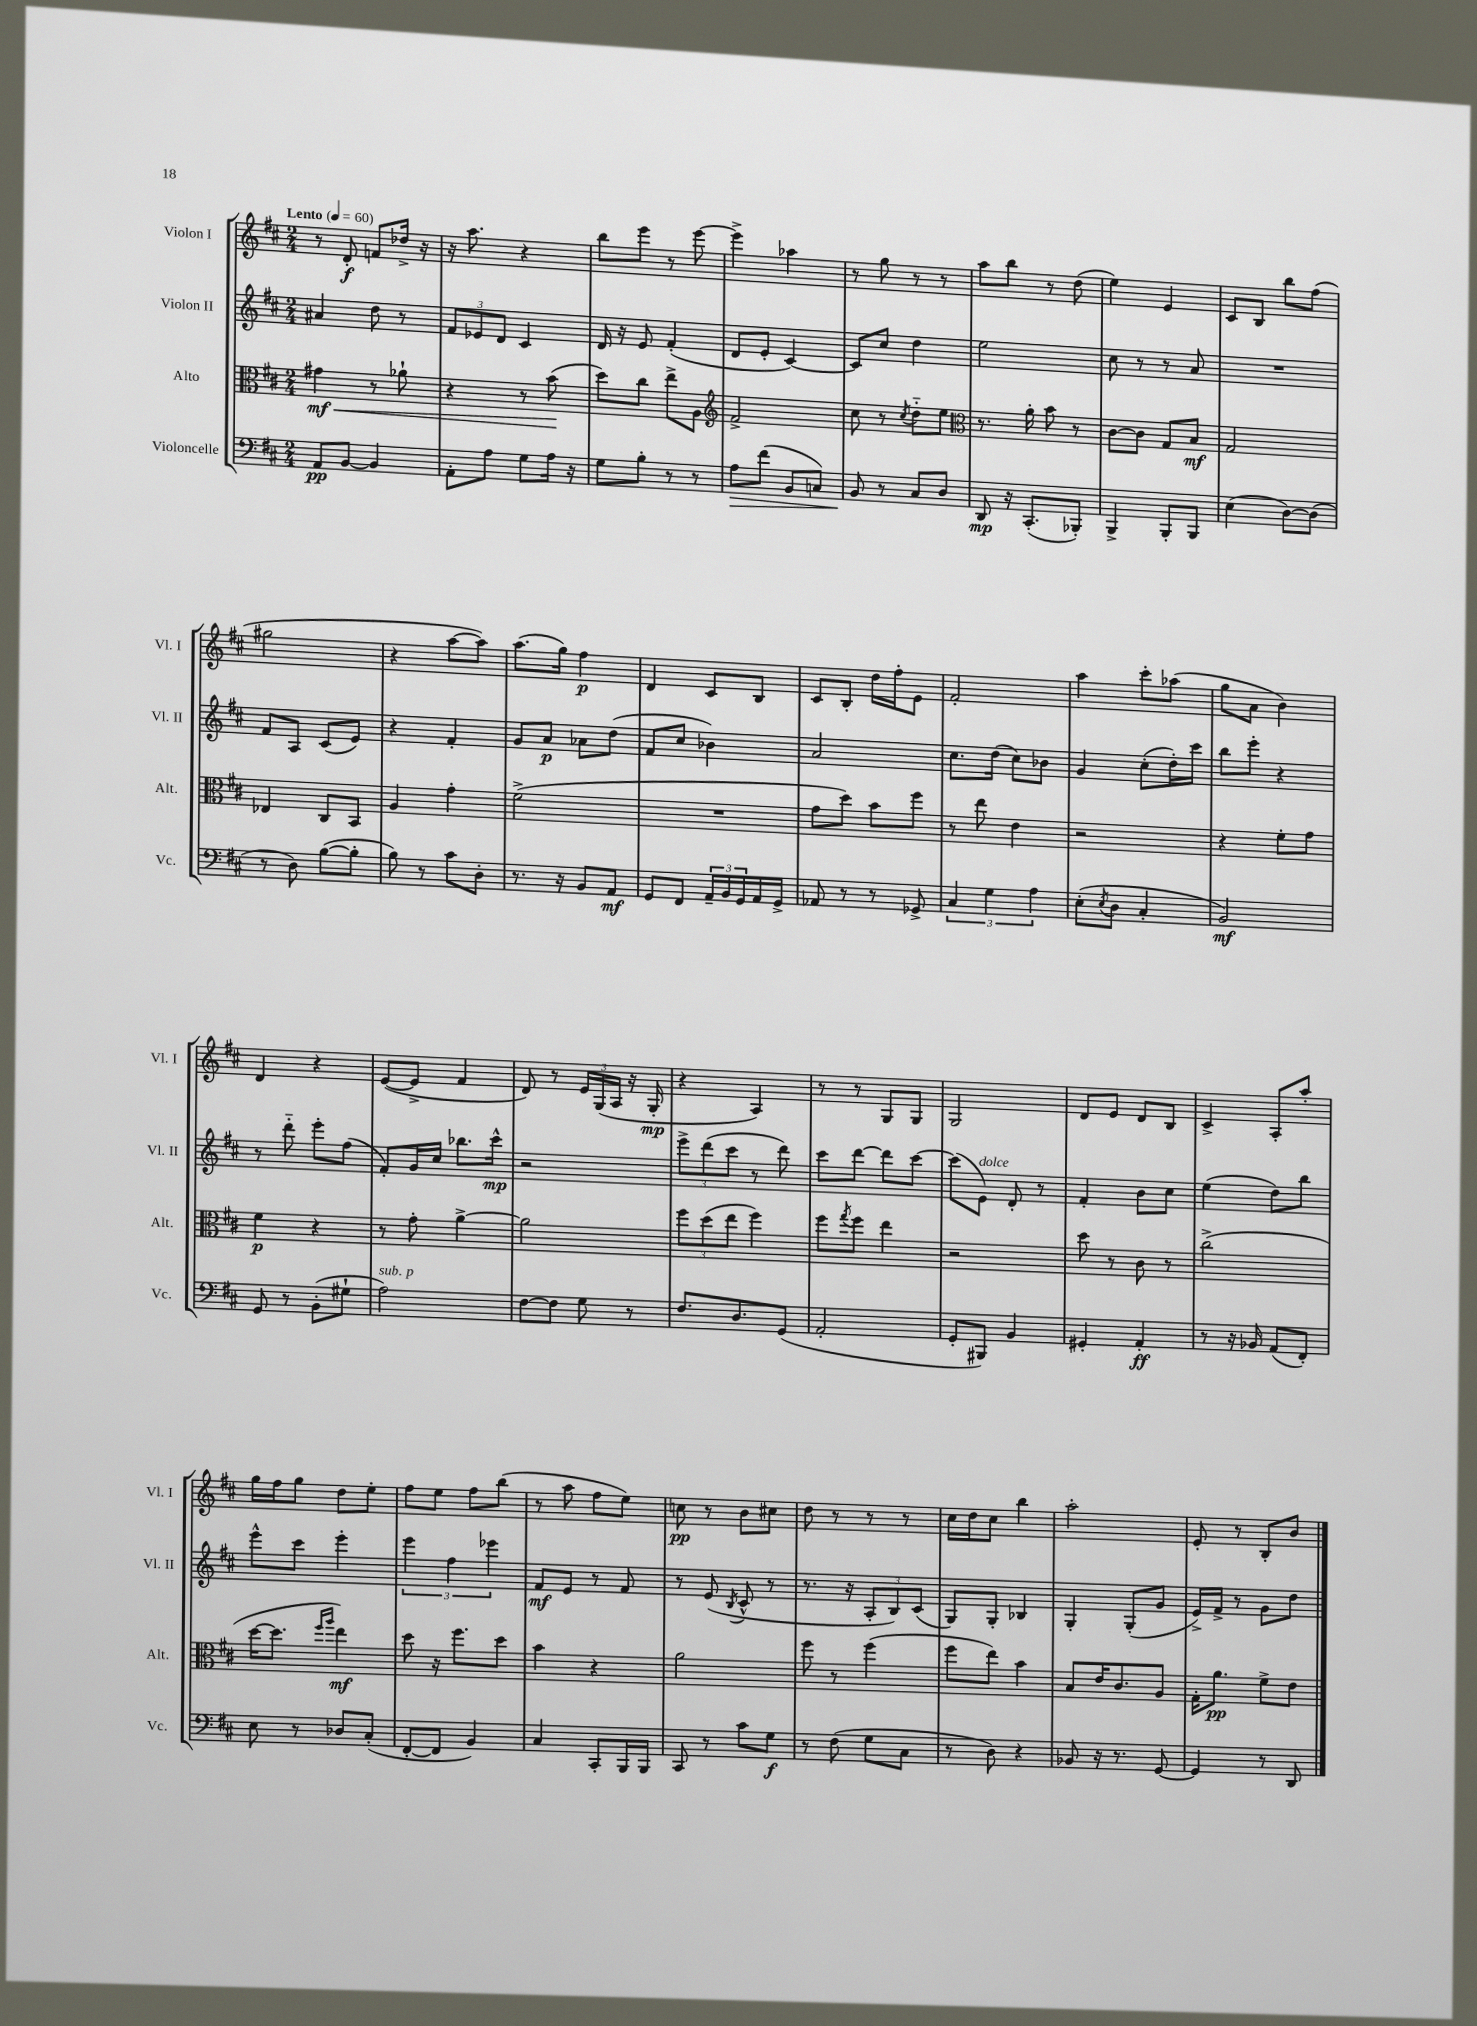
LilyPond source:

<<
\new StaffGroup <<
\new Staff = "s0" \with { instrumentName = "Violon I" shortInstrumentName = "Vl. I" } {
    \clef treble \key d \major \numericTimeSignature \time 2/4 \tempo "Lento" 4 = 60
    r8 d'8-.\f f'8 des''16-> r16 |
    r16 a''8. r4 |
    b''8 e'''8 r8 e'''8~ |
    e'''4-> aes''4 |
    r8 g''8 r8 r8 |
    a''8 b''8 r8 d''8( |
    e''4) e'4 |
    cis'8 b8 b''8 fis''8( |
    gis''2 |
    r4 a''8~ a''8) |
    a''8.( g''16) fis''4\p |
    d'4 cis'8 b8 |
    cis'8 b8-. d''16 fis''16-. e'8 |
    fis'2-. |
    a''4 cis'''8-. aes''8( |
    g''8 a'8 b'4) |
    d'4 r4 |
    e'8~( e'8-> fis'4 |
    d'8) r8 \tuplet 3/2 { e'16 g16( a16 } r16 g16-.\mp |
    r4 a4) |
    r8 r8 g8 g8 |
    g2 |
    d'8 e'8 d'8 b8 |
    cis'4-> a8-. a''8-. |
    g''16 fis''16 g''8 d''8 e''8-. |
    fis''8 e''8 fis''8 b''8( |
    r8 a''8 fis''8 e''8) |
    c''8\pp r8 b'8 cis''8 |
    d''8 r8 r8 r8 |
    cis''16 d''16 cis''8 b''4 |
    a''2-. |
    e'8-. r8 b8-. b'8 \bar "|." |
}
\new Staff = "s1" \with { instrumentName = "Violon II" shortInstrumentName = "Vl. II" } {
    \clef treble \key d \major \numericTimeSignature \time 2/4
    ais'4 d''8 r8 |
    \tuplet 3/2 { fis'8 ees'8 d'8 } cis'4 |
    d'16 r16 e'8 fis'4-.( |
    d'8 e'8-. cis'4~) |
    cis'8 cis''8 d''4 |
    e''2 |
    cis''8 r8 r8 a'8 |
    R2 |
    fis'8 a8 cis'8( e'8) |
    r4 fis'4-. |
    g'8 a'8\p aes'8 d''8( |
    fis'8 cis''8 bes'4) |
    a'2 |
    cis''8. d''16( cis''8) bes'8 |
    g'4 cis''8-.( d''16-.) cis'''16 |
    b''8 e'''8-. r4 |
    r8 d'''8-_ e'''8-. fis''8( |
    fis'8-.) g'16 cis''16 bes''8. cis'''16-^\mp |
    r2 |
    \tuplet 3/2 { e'''8-> d'''8( cis'''8 } r8 d'''8) |
    cis'''8 d'''8~ d'''8 cis'''8~ |
    cis'''8( e'8^\markup { \italic "dolce" }) d'8-. r8 |
    fis'4-. b'8 cis''8 |
    e''4( d''8) b''8 |
    e'''8-^ cis'''8 e'''4-. |
    \tuplet 3/2 { e'''4 fis''4 ees'''4 } |
    fis'8\mf e'8 r8 fis'8 |
    r8 e'8( \acciaccatura { b8 } cis'8-^ r8 |
    r8. r16 \tuplet 3/2 { a8-. b8) cis'8( } |
    g8) g8-. bes4 |
    g4-. g8-.( g'8 |
    e'16->) fis'16-> r8 g'8 d''8 \bar "|." |
}
\new Staff = "s2" \with { instrumentName = "Alto" shortInstrumentName = "Alt." } {
    \clef alto \key d \major \numericTimeSignature \time 2/4
    gis'4\mf\< r8 aes'8-! |
    r4 r8 b'8\!( |
    d''8) cis''8 e''8-> a8 |
    \clef treble fis'2-> |
    cis''8 r8 \acciaccatura { cis''8 } d''8-_ e''8 |
    \clef alto r8. a'16-. b'8 r8 |
    cis'8~ cis'8 g8 b8\mf |
    g2 |
    ees4 cis8 b,8 |
    a4 g'4-. |
    fis'2->( |
    R2 |
    g'8 d''8) b'8 fis''8 |
    r8 e''8 e'4 |
    r2 |
    r4 fis'8-. g'8 |
    fis'4\p r4 |
    r8 g'8-. a'4~-> |
    a'2 |
    \tuplet 3/2 { fis''8 d''8( e''8 } fis''4) |
    fis''8 \acciaccatura { g''8 } fis''8 e''4 |
    r2 |
    d''8 r8 cis'8 r8 |
    cis''2->( |
    d''16~ d''8. \grace { fis''16 a''16 } e''4\mf) |
    d''8 r16 fis''8. d''8 |
    b'4 r4 |
    a'2 |
    fis''8 r8 fis''4( |
    fis''8 e''8) b'4 |
    b8 e'16 cis'8. a8 |
    g16-. a'8.\pp fis'8-> e'8 \bar "|." |
}
\new Staff = "s3" \with { instrumentName = "Violoncelle" shortInstrumentName = "Vc." } {
    \clef bass \key d \major \numericTimeSignature \time 2/4
    a,8\pp b,8~ b,4 |
    a,8-. a8 g8 a16 r16 |
    g8 b8-. r8 r8 |
    a8\> fis'8( b,8 c8) |
    b,8\! r8 cis8 d8 |
    d,8\mp r16 cis,8.-.( bes,,8-.) |
    b,,4-> b,,8-. b,,8 |
    e4( d8~) d8( |
    r8 d8) b8~( b8-. |
    b8) r8 cis'8 d8-. |
    r8. r16 b,8 a,8\mf |
    g,8 fis,8 \tuplet 3/2 { a,16-- b,16 g,16 } a,16 g,16-> |
    aes,8 r8 r8 ges,8-> |
    \tuplet 3/2 { cis4 g4 a4 } |
    e8-.( \acciaccatura { e8 } d8 cis4-. |
    b,2\mf) |
    g,8 r8 b,8-.( gis8-! |
    a2^\markup { \italic "sub. p" }) |
    fis8~ fis8 g8 r8 |
    fis8. d8. g,8( |
    a,2-. |
    g,8-. bis,,8) b,4 |
    gis,4-. a,4-.\ff |
    r8 r16 bes,16 a,8( fis,8-.) |
    e8 r8 des8 cis8-.( |
    fis,8~-. fis,8 b,4) |
    cis4 cis,8-. b,,16 b,,16 |
    cis,8 r8 cis'8 g8\f |
    r8 fis8( g8 cis8 |
    r8 d8) r4 |
    bes,8 r16 r8. g,8~ |
    g,4 r8 d,8 \bar "|." |
}
>>
>>
\layout { \context { \Score \remove "Bar_number_engraver" } }
